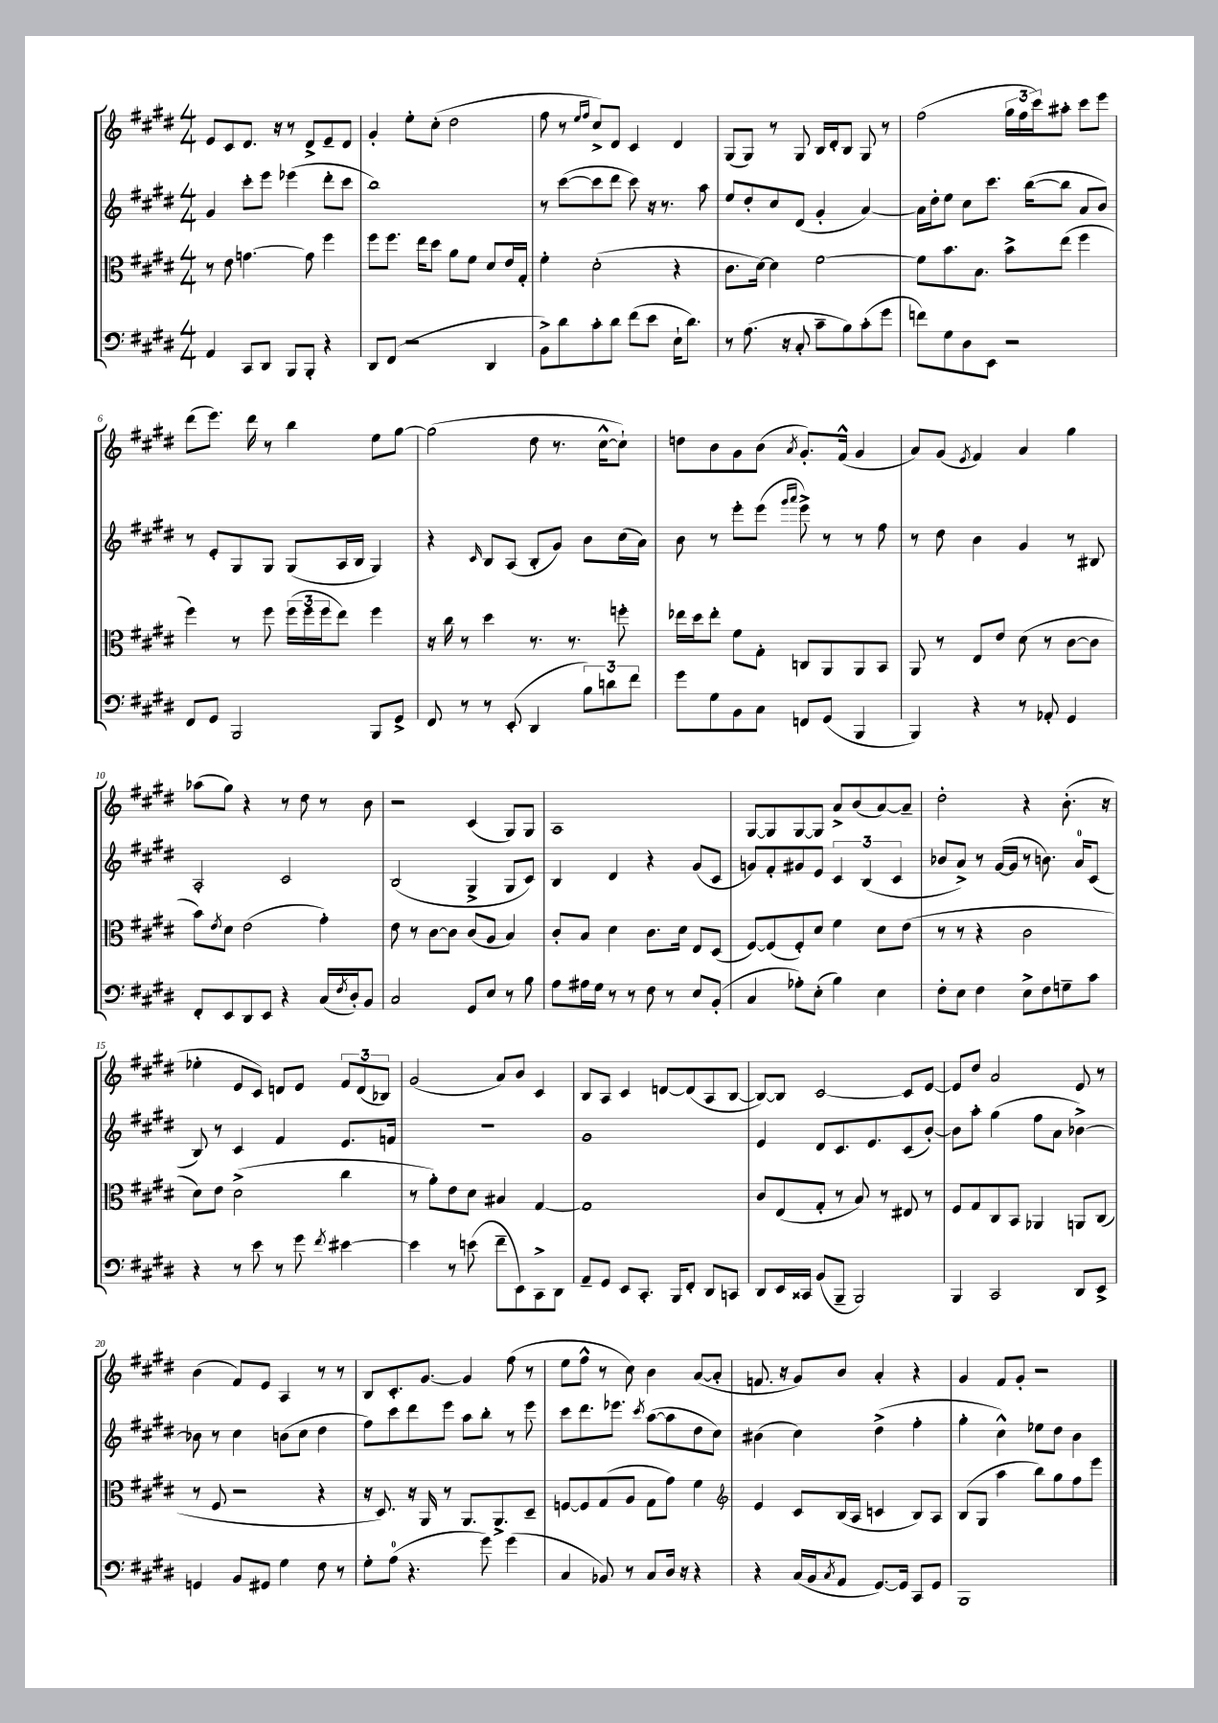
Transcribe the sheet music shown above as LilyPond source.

<<
\new StaffGroup <<
\new Staff = "s0" {
    \clef treble \key e \major \numericTimeSignature \time 4/4
    e'8 cis'8 dis'8. r16 r8 dis'8-> e'8-- dis'8 |
    gis'4-. e''8-. cis''8-.( dis''2 |
    fis''8 r8 \grace { e''16 fis''16 } cis''8->) dis'8 cis'4 dis'4 |
    gis8( gis8) r8 gis8 b16 dis'16-. b8 gis8 r8 |
    fis''2( \tuplet 3/2 { gis''16 fis''16 cis'''16) } ais''8-. cis'''8 e'''8 |
    dis'''8( e'''8.) dis'''16 r8 b''4 e''8 gis''8~ |
    gis''2( dis''8 r8. cis''16~-^ cis''8-!) |
    d''8 b'8 gis'8 b'8( \acciaccatura { a'8 } gis'8.-.) fis'16-^( gis'4 |
    a'8) gis'8( \acciaccatura { e'8 } fis'4) a'4 gis''4 |
    aes''8( gis''8) r4 r8 dis''8 r8 b'8 |
    r2 cis'4( gis8) gis8 |
    a1 |
    gis8~ gis8 gis8~ gis8 a'8-> b'8( a'8~) a'8-- |
    dis''2-. r4 b'8.-.( r16 |
    ees''4-. e'8 cis'8) d'8 e'8 \tuplet 3/2 { fis'8 d'8( bes8) } |
    gis'2( a'8) b'8 cis'4 |
    b8 a8 cis'4 d'8~ d'8( a8 b8~ |
    b8~) b8 cis'2~ cis'8 e'8~ |
    e'8 dis''8 a'2 e'8 r8 |
    b'4( fis'8) e'8 a4 r8 r8 |
    b8 cis'8.-. gis'8.~ gis'4 fis''8( r8 |
    e''8 fis''8-^ r8 cis''8) b'4 a'8~( a'8-. |
    f'8. r16 gis'8) b'8 a'4-. r4 |
    gis'4 fis'8 gis'8-. r2 \bar "|." |
}
\new Staff = "s1" {
    \clef treble \key e \major \numericTimeSignature \time 4/4
    gis'4 cis'''8-. e'''8 ees'''4( dis'''8-. cis'''8 |
    b''1) |
    r8 cis'''8~( cis'''8 dis'''8 cis'''8) r16 r8. a''8 |
    e''8 dis''8-. cis''8 dis'8( gis'4-. a'4~) |
    a'16 dis''16-. e''8 cis''8 cis'''8. b''16~( b''8 a'8 b'8) |
    r8 e'8-. gis8 gis8 gis8( a16 b16 gis4) |
    r4 \grace { cis'16 } b8 a8( b8-. gis'8) b'8 cis''16( a'16) |
    b'8 r8 e'''8-. e'''8( \grace { gis'''16 a'''16 } e'''8->) r8 r8 fis''8 |
    r8 dis''8 b'4 gis'4 r8 bis8 |
    a2-. cis'2 |
    b2( gis4-> gis8 cis'8) |
    b4 dis'4 r4 gis'8( cis'8 |
    g'8) fis'8-. gis'8 e'8 \tuplet 3/2 { cis'4 b4( cis'4 } |
    bes'8 a'8->) r8 gis'16~( gis'16 r8 b'8.) a'16-0 cis'8( |
    b8) r8 cis'4 fis'4 e'8. f'16 |
    R1 |
    gis'1 |
    e'4 dis'8 cis'8. e'8. cis'8( b'8~-.) |
    b'8 a''8-. gis''4( fis''8 a'8 bes'4~->) |
    bes'8 r8 cis''4 b'8( cis''8 dis''4 |
    fis''8) cis'''8 dis'''8 e'''8 a''8 b''8-. r8 e'''8 |
    cis'''8 dis'''8. ees'''8. \acciaccatura { cis'''8 } a''8~( a''8 dis''8 cis''8) |
    bis'4( cis''4) dis''4->( fis''4-. |
    gis''4-. cis''4-^) ees''8 dis''8 b'4 \bar "|." |
}
\new Staff = "s2" {
    \clef alto \key e \major \numericTimeSignature \time 4/4
    r8 e'8 g'4.~ g'8 fis''4 |
    fis''8 fis''8. e''16 dis''8 a'8 fis'8 dis'8 e'16 gis16-. |
    fis'4-. dis'2-.( r4 |
    cis'8. dis'16~) dis'4 fis'2~ |
    fis'8 b'8. b8. b'8-> e''8( fis''4 |
    fis''4) r8 fis''8 \tuplet 3/2 { fis''16( fis''16 fis''16 } e''8) fis''4 |
    r16 cis''16 r8 dis''4 r8. r8. f''8-. |
    ees''16 dis''16 ees''8-. fis'8 gis8-. c8 a,8 a,8 b,8 |
    a,8 r8 e8 e'8 dis'8( r8 cis'8~ cis'8 |
    b'8) \acciaccatura { e'8 } dis'8 e'2( gis'4-.) |
    e'8 r8 cis'8~ cis'8 cis'8( a8 b4) |
    cis'8-. b8 dis'4 cis'8. dis'16 e8 dis8( |
    fis8~) fis8( fis8-.) dis'8 fis'4 dis'8 e'8( |
    r8 r8 r4 cis'2 |
    dis'8) e'8 dis'2->( cis''4 |
    r8 a'8-.) e'8 dis'8 bis4 gis4~ |
    gis1 |
    cis'8 e8( gis8-. r8 b8) r8 eis8 r8 |
    fis8 gis8 cis8 b,8 aes,4 a,8 cis8( |
    r8 fis8 r2 r4 |
    r16 dis8.) r16 a,16 r8 a,8. a,8.-> dis8-- |
    f8~ f8 gis8( a8 gis8 gis'8) fis'4 |
    \clef treble e'4 cis'8 b16( a16 c'4 b8) a8 |
    b8( gis8 a''4 b''8) gis''8 fis''8 e'''8 \bar "|." |
}
\new Staff = "s3" {
    \clef bass \key e \major \numericTimeSignature \time 4/4
    a,4 cis,8 dis,8 b,,8 b,,8-. r4 |
    dis,8 fis,8( r2 dis,4 |
    b,8->) dis'8 cis'8-. dis'8 fis'8( e'8 e16-! dis'8.) |
    r8 a8.( r16 cis8-. cis'8-- b8) cis'8-.( gis'8 |
    f'8) gis8 dis8 e,8 r2 |
    fis,8 gis,8 b,,2 b,,8 gis,8-> |
    fis,8 r8 r8 e,8-.( dis,4 \tuplet 3/2 { b8) d'8 fis'8 } |
    gis'8 gis8 b,8 cis8 f,8 gis,8( b,,4 |
    b,,4) r4 r8 aes,8-. gis,4 |
    fis,8-. e,8 dis,8 e,8 r4 cis16( \acciaccatura { fis8 } dis16-.) b,8 |
    cis2 gis,8 e8 r8 b8 |
    a8 ais16 gis16 r8 r8 fis8 r8 e8 b,8-.( |
    cis4 aes8-.) e8-.( b4) e4 |
    fis8-. e8 fis4 e8-> fis8 g8-- cis'8 |
    r4 r8 e'8 r8 gis'8 \acciaccatura { fis'8 } eis'4~ |
    eis'4 r8 e'8( fis'8-- e,8) cis,8-> dis,8 |
    a,8-- gis,8 e,8 cis,8.-. b,,16 fis,8-. dis,8 c,8 |
    dis,8 e,16 cisis,16 b,8( b,,8-- b,,2) |
    b,,4 cis,2 dis,8 e,8-> |
    g,4 b,8 gis,8 gis4 fis8 r8 |
    gis8-. a8-0( r4. gis'8) gis'4( |
    cis4 bes,8) r8 cis8 dis16 r16 r4 |
    r4 cis16( b,16 \acciaccatura { cis8 } a,8 gis,8.~) gis,16 cis,8 gis,8 |
    b,,1 \bar "|." |
}
>>
>>
